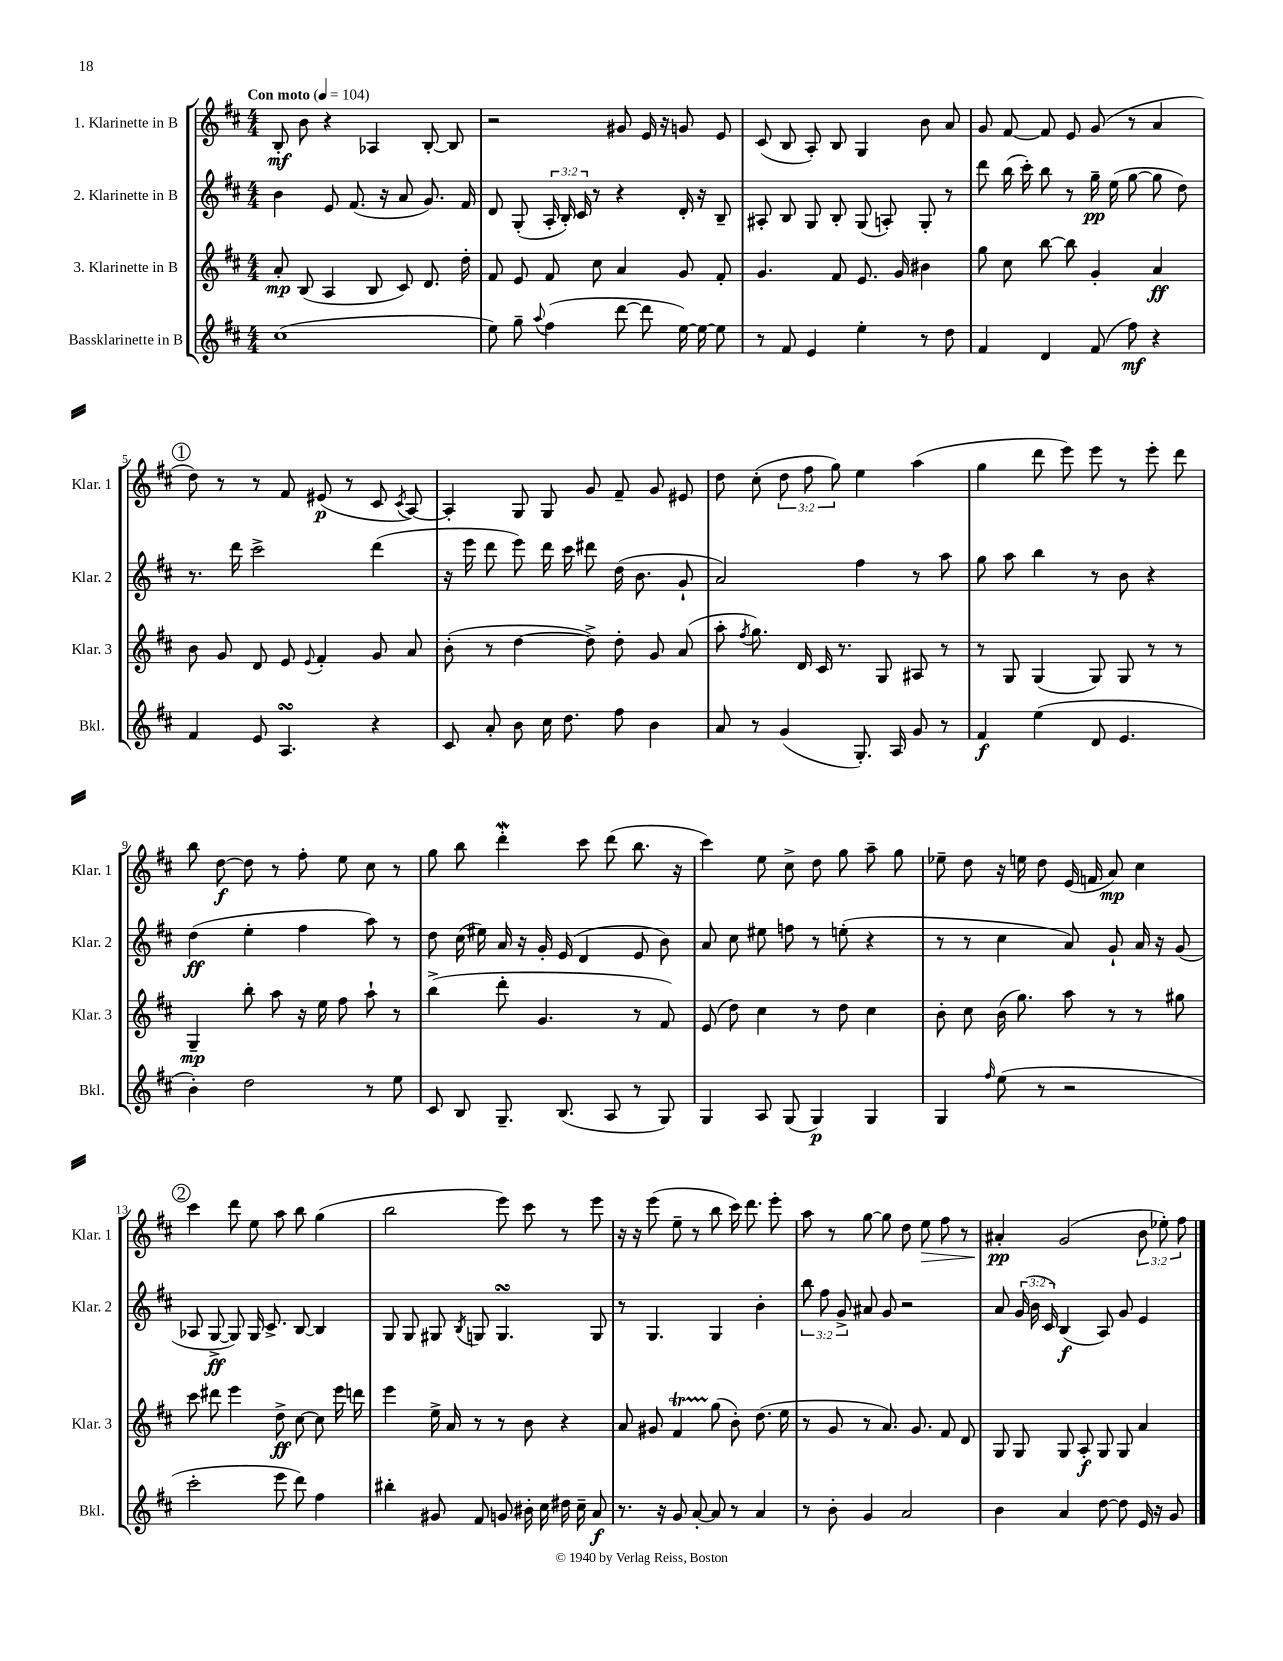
<<
\new StaffGroup <<
\new Staff = "s0" \with { instrumentName = "1. Klarinette in B" shortInstrumentName = "Klar. 1" } {
    \clef treble \key d \major \numericTimeSignature \time 4/4 \override Staff.TupletNumber.text = #tuplet-number::calc-fraction-text \tempo "Con moto" 4 = 104
    \autoBeamOff b8-.\mf b'8 r4 aes4 b8~-. b8 |
    r2 gis'8 e'16 r16 g'8 e'8 |
    cis'8( b8 a8-.) b8 g4 b'8 a'8 |
    g'8 fis'8~ fis'8 e'8 g'8( r8 a'4 |
    \mark \markup { \circle "1" } d''8) r8 r8 fis'8 eis'8\p( r8 cis'8 \acciaccatura { cis'8 } a8~) |
    a4-. g8 g8 g'8 fis'8-- g'8 eis'8 |
    d''8 cis''8-.( \tuplet 3/2 { d''8 fis''8 g''8) } e''4 a''4( |
    g''4 d'''8 e'''8) e'''8 r8 e'''8-. d'''8 |
    b''8 d''8~\f d''8 r8 fis''8-. e''8 cis''8 r8 |
    g''8 b''8 d'''4-.\mordent cis'''8 d'''8( b''8. r16 |
    cis'''4) e''8 cis''8-> d''8 g''8 a''8-- g''8 |
    ees''8-- d''8 r16 e''16 d''8 e'16( f'16 a'8\mp) cis''4 |
    \mark \markup { \circle "2" } cis'''4 d'''8 e''8 a''8 b''8 g''4( |
    b''2 e'''8) cis'''8 r8 e'''8 |
    r16 r16 e'''8( e''8-- r8 b''8 cis'''16) d'''8. e'''8-. |
    a''8 r8 g''8~ g''8 d''8 e''8\> fis''8 r8 |
    ais'4-.\pp\! g'2( \tuplet 3/2 { b'8 ees''8-.) fis''8 } \bar "|." |
}
\new Staff = "s1" \with { instrumentName = "2. Klarinette in B" shortInstrumentName = "Klar. 2" } {
    \clef treble \key d \major \numericTimeSignature \time 4/4 \override Staff.TupletNumber.text = #tuplet-number::calc-fraction-text
    \autoBeamOff b'4 e'8 fis'8.( r16 a'8 g'8.) fis'16 |
    d'8 g8-.( \tuplet 3/2 { a16-. b16-.) cis'16 } r8 r4 d'16-. r16 b8-- |
    ais8-. b8 g8 b8-. g8( a8-.) g8-. r8 |
    d'''8 b''16( cis'''16-.) b''8 r8 g''16--\pp e''16( g''8~ g''8 d''8) |
    \mark \markup { \circle "1" } r8. d'''16 cis'''2-> d'''4( |
    r16 e'''16 d'''8 e'''8) d'''16 cis'''16 dis'''8 d''16( b'8. g'8-! |
    a'2) fis''4 r8 a''8 |
    g''8 a''8 b''4 r8 b'8 r4 |
    d''4\ff( e''4-. fis''4 a''8) r8 |
    d''8 cis''16( eis''16) a'16 r16 g'16-. e'16( d'4 e'8 b'8) |
    a'8 cis''8 eis''8 f''8 r8 e''8-.( r4 |
    r8 r8 cis''4 a'8) g'8-! a'16 r16 g'8( |
    \mark \markup { \circle "2" } aes8 g8~->\ff g8) g16 cis'8.-> b8~ b4 |
    g8 g8 gis8 \acciaccatura { b8 } g8 g4.\turn g8 |
    r8 g4. g4 b'4-. |
    \tuplet 3/2 { b''8 fis''8 g'8-> } ais'8 g'8 r2 |
    a'8 \tuplet 3/2 { g'16( b'16 cis'16) } b4\f( a8) g'8 e'4 \bar "|." |
}
\new Staff = "s2" \with { instrumentName = "3. Klarinette in B" shortInstrumentName = "Klar. 3" } {
    \clef treble \key d \major \numericTimeSignature \time 4/4
    \autoBeamOff a'8-.\mp b8( a4 b8 cis'8) d'8. d''16-. |
    fis'8 e'8 fis'8 cis''8 a'4 g'8 fis'8-. |
    g'4. fis'8 e'8. g'16 bis'4 |
    g''8 cis''8 b''8~ b''8 g'4-. a'4\ff |
    \mark \markup { \circle "1" } b'8 g'8 d'8 e'8 \appoggiatura { e'8 } fis'4-. g'8 a'8 |
    b'8-.( r8 d''4~ d''8->) d''8-. g'8 a'8( |
    a''8-. \acciaccatura { fis''8 } g''8.) d'16 cis'16 r8. g8 ais8 r8 |
    r8 g8 g4( g8) g8 r8 r8 |
    g4--\mp b''8-. a''8 r16 e''16 fis''8 a''8-! r8 |
    b''4->( d'''8-. g'4. r8 fis'8) |
    e'8( d''8) cis''4 r8 d''8 cis''4 |
    b'8-. cis''8 b'16( g''8.) a''8 r8 r8 gis''8 |
    \mark \markup { \circle "2" } cis'''8 dis'''8 e'''4 d''8->\ff cis''8~ cis''8 e'''16 d'''16 |
    e'''4 e''16-> a'16 r8 r8 b'8 r4 |
    a'8 gis'8 fis'4\startTrillSpan g''8\stopTrillSpan( b'8-.) d''8.( e''16 |
    r8 g'8 r8 a'8.) g'8. fis'8 d'8 |
    g8 g8 g8 a8-.\f g8 g8 a'4 \bar "|." |
}
\new Staff = "s3" \with { instrumentName = "Bassklarinette in B" shortInstrumentName = "Bkl." } {
    \clef treble \key d \major \numericTimeSignature \time 4/4
    \autoBeamOff cis''1( |
    e''8) g''8-- \appoggiatura { a''8 } fis''4( d'''8~ d'''8 e''16~) e''16~ e''8 |
    r8 fis'8 e'4 e''4-. r8 d''8 |
    fis'4 d'4 fis'8( fis''8\mf) r4 |
    \mark \markup { \circle "1" } fis'4 e'8 a4.\turn r4 |
    cis'8 a'8-. b'8 cis''16 d''8. fis''8 b'4 |
    a'8 r8 g'4( g8.-.) a16 g'8 r8 |
    fis'4\f e''4( d'8 e'4. |
    b'4-.) d''2 r8 e''8 |
    cis'8 b8 g8.-- b8.( a8 r8 g8) |
    g4 a8 g8( g4\p) g4 |
    g4 \grace { fis''16 } e''8( r8 r2 |
    \mark \markup { \circle "2" } cis'''2-. e'''8 d'''8) fis''4 |
    bis''4-. gis'8 fis'8 g'8 bis'16-. cis''16 dis''16 cis''16-- a'8\f |
    r8. r16 g'8 a'8~-. a'8 r8 a'4 |
    r8 b'8-. g'4 a'2 |
    b'4 a'4 d''8~ d''8 e'16 r16 g'8 \bar "|." |
}
>>
>>
